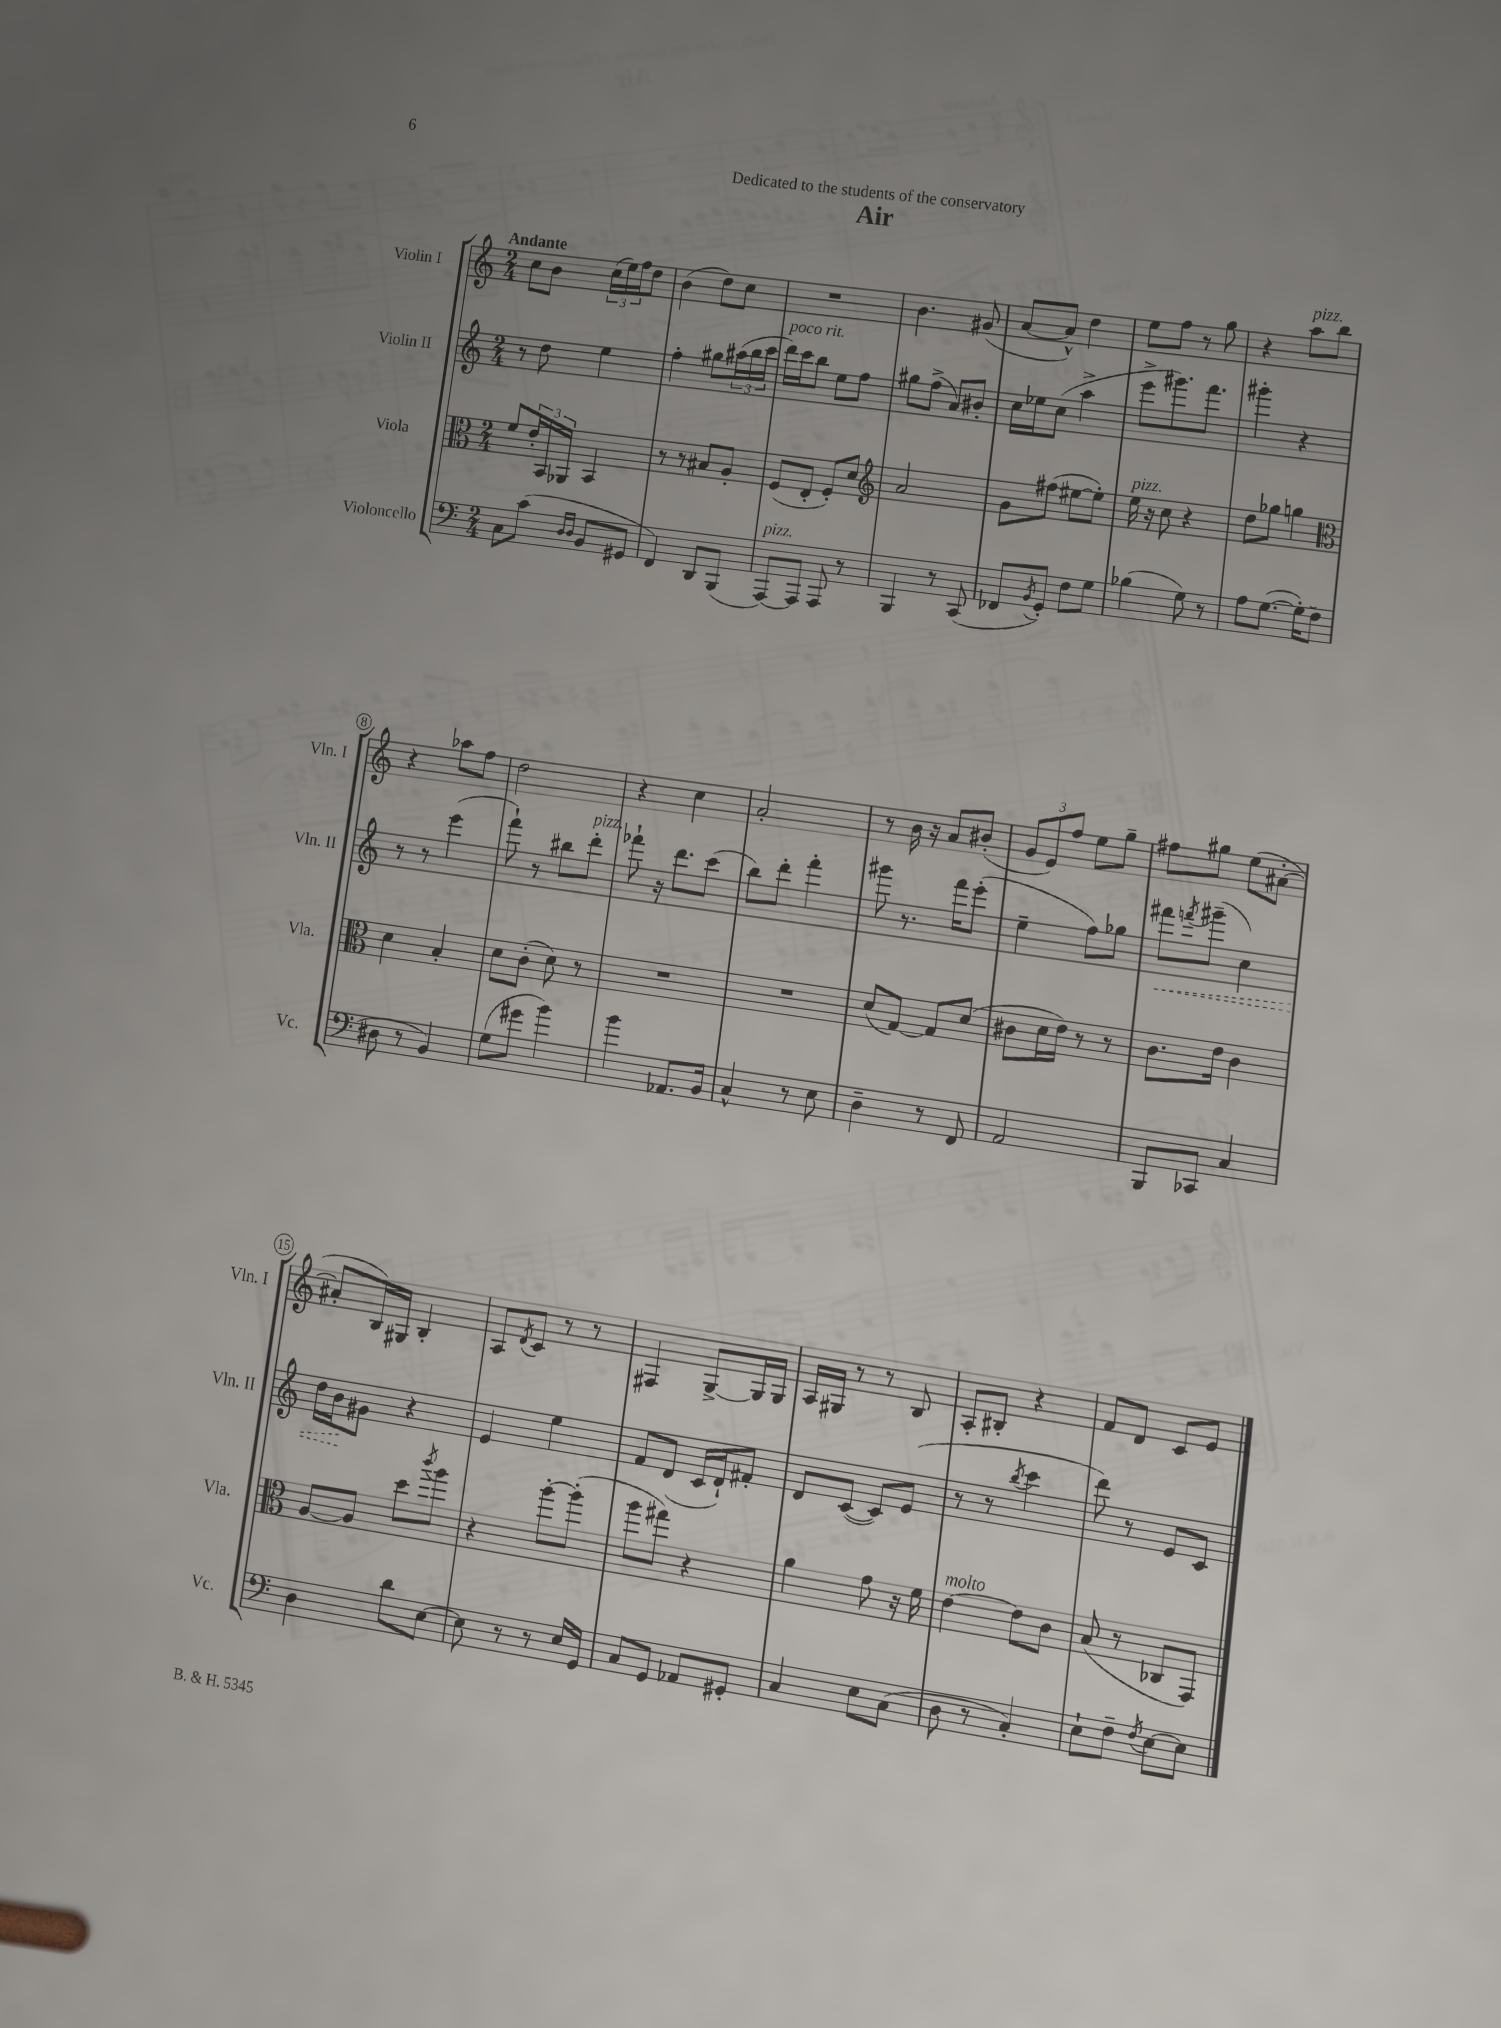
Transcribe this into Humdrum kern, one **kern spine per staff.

**kern	**kern	**kern	**kern
*staff4	*staff3	*staff2	*staff1
*clefF4	*clefC3	*clefG2	*clefG2
*k[]	*k[]	*k[]	*k[]
*M2/4	*M2/4	*M2/4	*M2/4
8C	8f	8r	8cc
(8c	24e'	8dd	8b
.	24BB	.	.
.	24AA-	.	.
16qqD	.	.	.
16qqD	.	.	.
8BB	4BB	4ee	(24cc
.	.	.	24ee)
.	.	.	24ff
8GG#	.	.	8dd
=	=	=	=
4FF)	8r	4ff'	(4b
.	8r	.	.
8DD	8B#	8gg#	8dd)
(8BBB	8A'	(24aa#	8cc
.	.	24bb	.
.	.	24ccc	.
=	=	=	=
[8AAA)	(8F	16ddd)	2r
.	.	16ccc	.
8AAA]	8E'	8bb	.
8AAA	8F')	8ee	.
8r	8d	8ff	.
=	=	=	=
*	*clefG2	*	*
4BBB	2a	8gg#	4.b
.	.	(8ff^	.
8r	.	8a)	.
(8CC	.	8b#'	(8g#
=	=	=	=
8FF-	8g	16cc	[8a
.	.	16ee-	.
8qBB	.	.	.
8GG')	(8ff#	(8cc	8a^^])
8F	[8ee#	4aa^	4dd
8G	8ee#'])	.	.
=	=	=	=
(4B-	16ee	8eee^	8ee
.	16r	.	.
.	8cc	8.ggg#)	8ff
8G)	4r	.	8r
.	.	8.fff	.
8r	.	.	8gg
=	=	=	=
8A	8dd	4ggg#'	4r
([8.G	8gg-	.	.
.	4gg	4r	8aa
16G'])	.	.	.
(8F	.	.	8bb
=	=	=	=
*	*clefC3	*	*
8D#	4d	8r	4r
8r	.	8r	.
4BB)	4B'	(4eee	8aa-
.	.	.	8ff
=	=	=	=
(8G	8d	8fff`)	2dd
8g#	(8c'	8r	.
4b)	8d)	8bb#	.
.	8r	8ddd'	.
=	=	=	=
4b	2r	8fff-`	4r
.	.	16r	.
.	.	8.ddd	.
8.AA-	.	.	4cc
.	.	(8ccc	.
16BB	.	.	.
=	=	=	=
4C^^	2r	8bb)	2a'
.	.	8ddd'	.
8r	.	4fff'	.
8E	.	.	.
=	=	=	=
4D~	(8d	8ggg#	8r
.	[8G)	8.r	16b
.	.	.	16r
8r	8G]	.	8a
.	.	16fff	.
8FF	(8d	(8eee'	(8b#'
=	=	=	=
2AA	8c#	4ee~	12g
.	.	.	12e)
.	16d	.	.
.	.	.	12ff
.	16e)	.	.
.	8r	8ff)	8ee
.	8r	8gg-	8gg~
=	=	=	=
8BBB	8.c	8fff#	8ff#
.	.	8qfff	.
8CC-	.	(8ggg#~	8gg#
.	16e	.	.
4C	4c	4cc)	(8ee
.	.	.	[8a#'
=	=	=	=
4D	[8A	16dd	8a#']
.	.	16b	.
.	8A]	8g#	16B)
.	.	.	16G#
8d	8dd	4r	4B'
.	8qccc	.	.
[8E	8aa	.	.
=	=	=	=
8E]	4r	4e	8A
.	.	.	8qd
8r	.	.	8c
8r	[8aa'	4ee	8r
16E	(8aa']	.	8r
16GG	.	.	.
=	=	=	=
8C	8aa	8f	4F#
8GG	8gg#)	(8d	.
8AA-	4r	16c	[8G^
.	.	16d`)	.
8GG#'	.	8f#'	16G]
.	.	.	16G
=	=	=	=
4C	4a	8d	16A
.	.	.	16G#
.	.	([8c	8r
8E	8g	8c])	8r
(8C	16r	(8e	8B
.	16f	.	.
=	=	=	=
8D	[4e	8r	8A'
8r	.	8r	8B#'
.	.	8qbb	.
4C')	8e]	4ccc	4r
.	8c	.	.
=	=	=	=
8E`	(8B	8ddd)	8f
8F~	8r	8r	8d
8qF	.	.	.
[8E	8C-	8e	8c
8E]	8GG)	8c	8e
==	==	==	==
*-	*-	*-	*-
